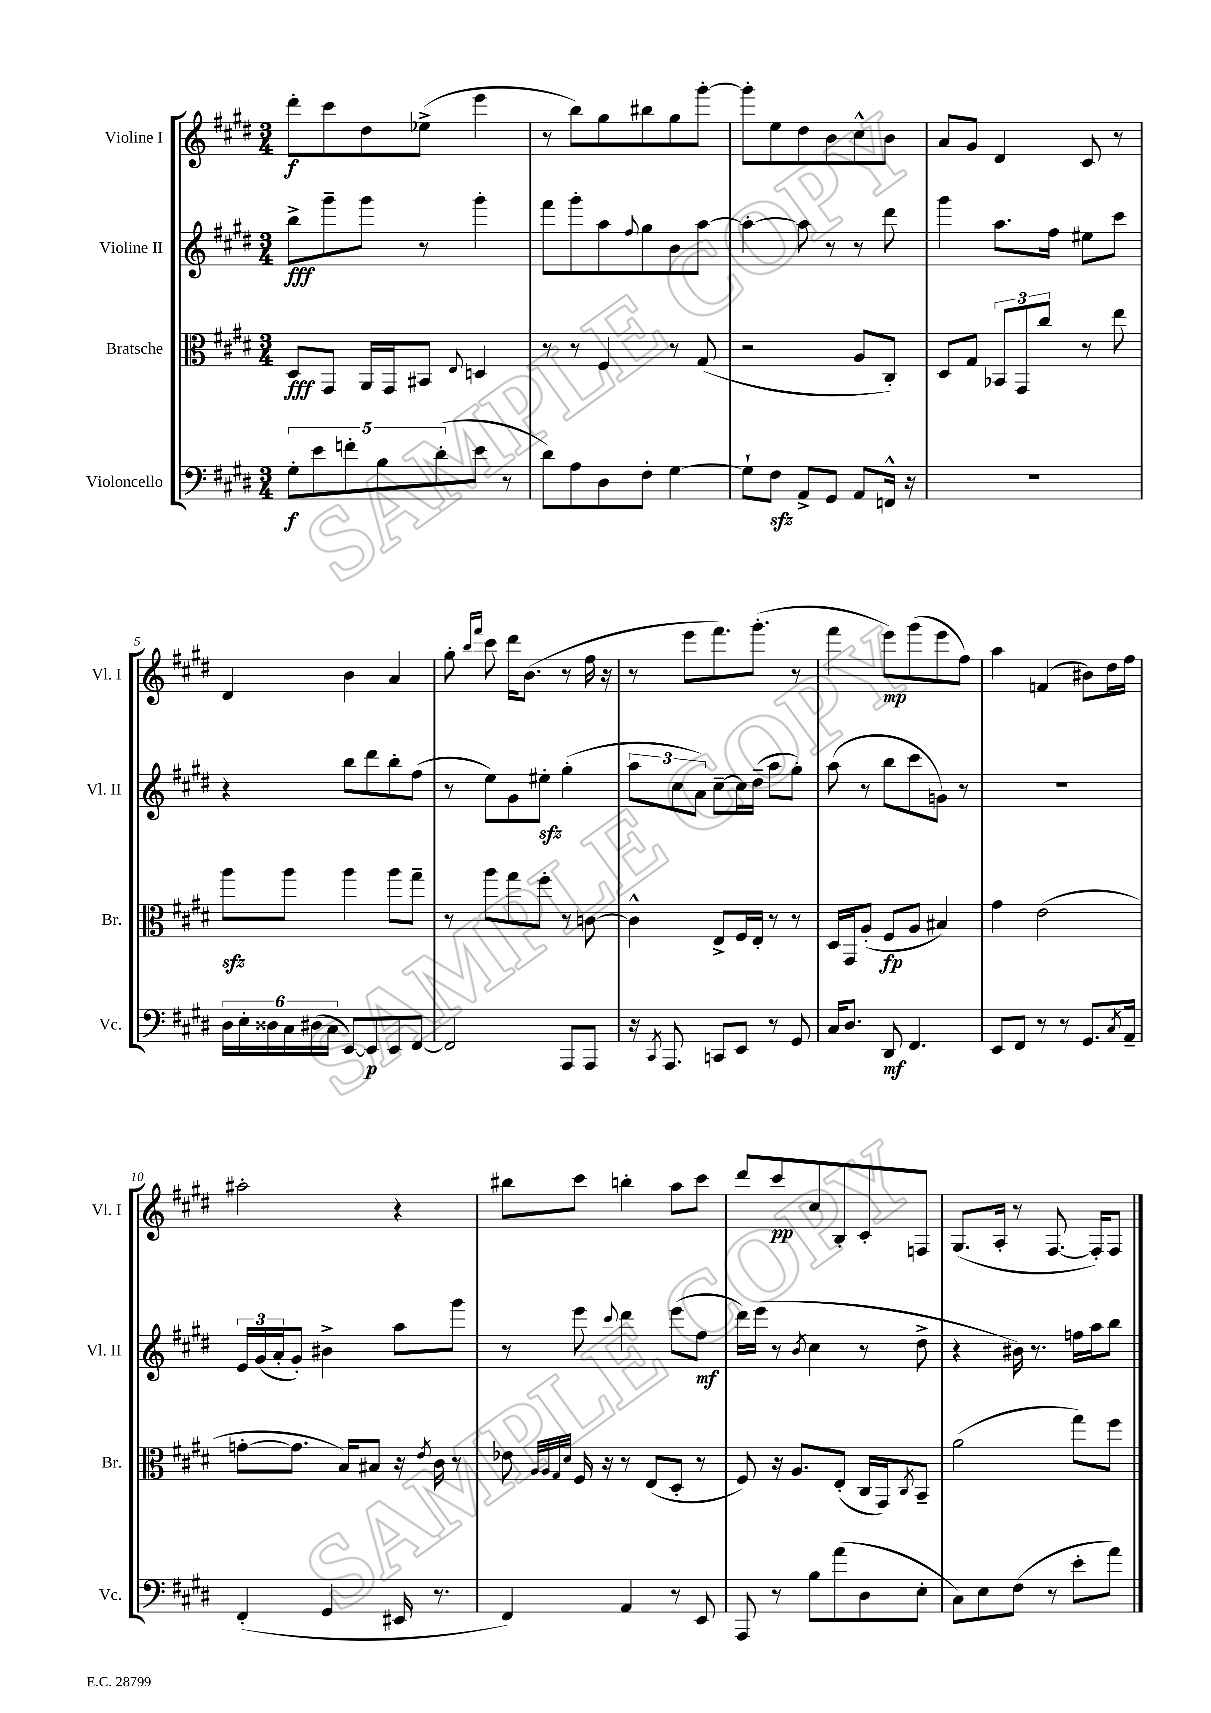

**kern	**kern	**kern	**kern
*staff4	*staff3	*staff2	*staff1
*clefF4	*clefC3	*clefG2	*clefG2
*k[f#c#g#d#]	*k[f#c#g#d#]	*k[f#c#g#d#]	*k[f#c#g#d#]
*M3/4	*M3/4	*M3/4	*M3/4
10G#'	8D#	8bb^	8ddd#'
10e	.	.	.
.	8GG#	8ggg#~	8ccc#
10f'	.	.	.
.	16AA	8ggg#	8dd#
10B	.	.	.
.	16GG#	.	.
.	8BB#	8r	(8ee-^
(10d#'	.	.	.
.	8qqE	.	.
8e	4D	4ggg#'	4eee
8r	.	.	.
=	=	=	=
8d#)	8r	8fff#	8r
8A	8r	8ggg#'	8bb)
8D#	4F#	8aa	8gg#
.	.	8qqff#	.
8F#'	.	8gg#	8bb#
[4G#	8r	8b	8gg#
.	(8G#	[8aa	[8ggg#'
=	=	=	=
8G#`]	2r	4aa'_	8ggg#']
8F#	.	.	8ee
8AA^	.	8aa]	8dd#
8GG#	.	8r	8b
8AA	8A	8r	8cc#^^
16FF^^	8C#')	8ddd#	8b
16r	.	.	.
=	=	=	=
2.r	8D#	4ggg#	8a
.	8G#	.	8g#
.	12BB-	8.aa	4d#
.	12GG#	.	.
.	12cc#	.	.
.	.	16ff#	.
.	8r	8ee#	8c#
.	8ee	8ccc#	8r
=	=	=	=
24D#	8aa	4r	4d#
24E'	.	.	.
24D##	.	.	.
24C#	8aa	.	.
(24D#	.	.	.
24C#	.	.	.
[8EE)	4aa	8bb	4b
8EE]	.	8ddd#	.
8EE	8aa	8bb'	4a
[8FF#	8gg#~	(8ff#	.
=	=	=	=
2FF#]	8r	8r	8gg#'
.	.	.	16qqbb
.	.	.	16qqfff#
.	8aa	8ee)	8ccc#
.	8gg#	8g#	16ddd#
.	.	.	(8.b
.	8ff#'	8ee#'	.
8AAA	8r	(4gg#'	8r
8AAA	[8c	.	16ff#
.	.	.	16r
=	=	=	=
16r	4c^^]	12aa	8r
8qCC#	.	.	.
8.AAA	.	.	.
.	.	12cc#	.
.	.	.	8eee
.	.	12a)	.
8CC	8E^	[8cc#~	8.fff#)
8EE	16F#	16cc#]	.
.	16E'	(16dd#~	(8.ggg#'
8r	8r	8aa	.
8GG#	8r	8gg#')	8r
=	=	=	=
16C#	16D#	(8aa	4fff#
8.D#	16GG#	.	.
.	(8A'	8r	.
8DD#	8F#	8bb	8eee)
4.FF#	8A	8ccc#	(8ggg#
.	4B#)	8g)	8eee
.	.	8r	8ff#)
=	=	=	=
8EE	4g#	2.r	4aa
8FF#	.	.	.
8r	(2e	.	(4f
8r	.	.	.
8.GG#	.	.	8b#)
.	.	.	16dd#
8qC#	.	.	.
16AA~	.	.	16ff#
=	=	=	=
(4FF#'	[8g'	24e	2aa#'
.	.	(24g#	.
.	.	24a'	.
.	8.g]	8g#')	.
4GG#	.	4b#^	.
.	16B)	.	.
.	8B#	.	.
16EE#	16r	8aa	4r
.	8qe	.	.
8.r	16c#	.	.
.	8r	8ggg#	.
=	=	=	=
4FF#)	8e-	8r	8bb#
.	32qqA	.	.
.	32qqA	.	.
.	32qqG#	.	.
.	32qqd#	.	.
.	16F#	8eee	8ccc#
.	16r	.	.
.	.	8qqccc#	.
4AA	8r	4ddd#	4bb'
.	(8E	.	.
8r	8D#'	(8eee	8aa
8EE	8r	8ff#	8ccc#
=	=	=	=
8AAA	8F#)	16ddd#)	8ddd#
.	.	(16eee	.
8r	16r	8r	8ccc#
.	8.A	.	.
.	.	8qb	.
8B	.	4cc#	8cc#
(8a	(8E'	.	8B'
8D#	16C#	8r	8c#'
.	16GG#)	.	.
.	8qC#	.	.
8E'	8BB~	8dd#^	8F
=	=	=	=
8C#)	(2a	4r	(8.G#
8E	.	.	.
.	.	.	16A'
(8F#	.	16b#)	8r
.	.	8.r	.
8r	.	.	[8.F#
8e'	8gg#)	16ff	.
.	.	16aa	16F#'])
8a)	8ff#	8bb	8F#
==	==	==	==
*-	*-	*-	*-
